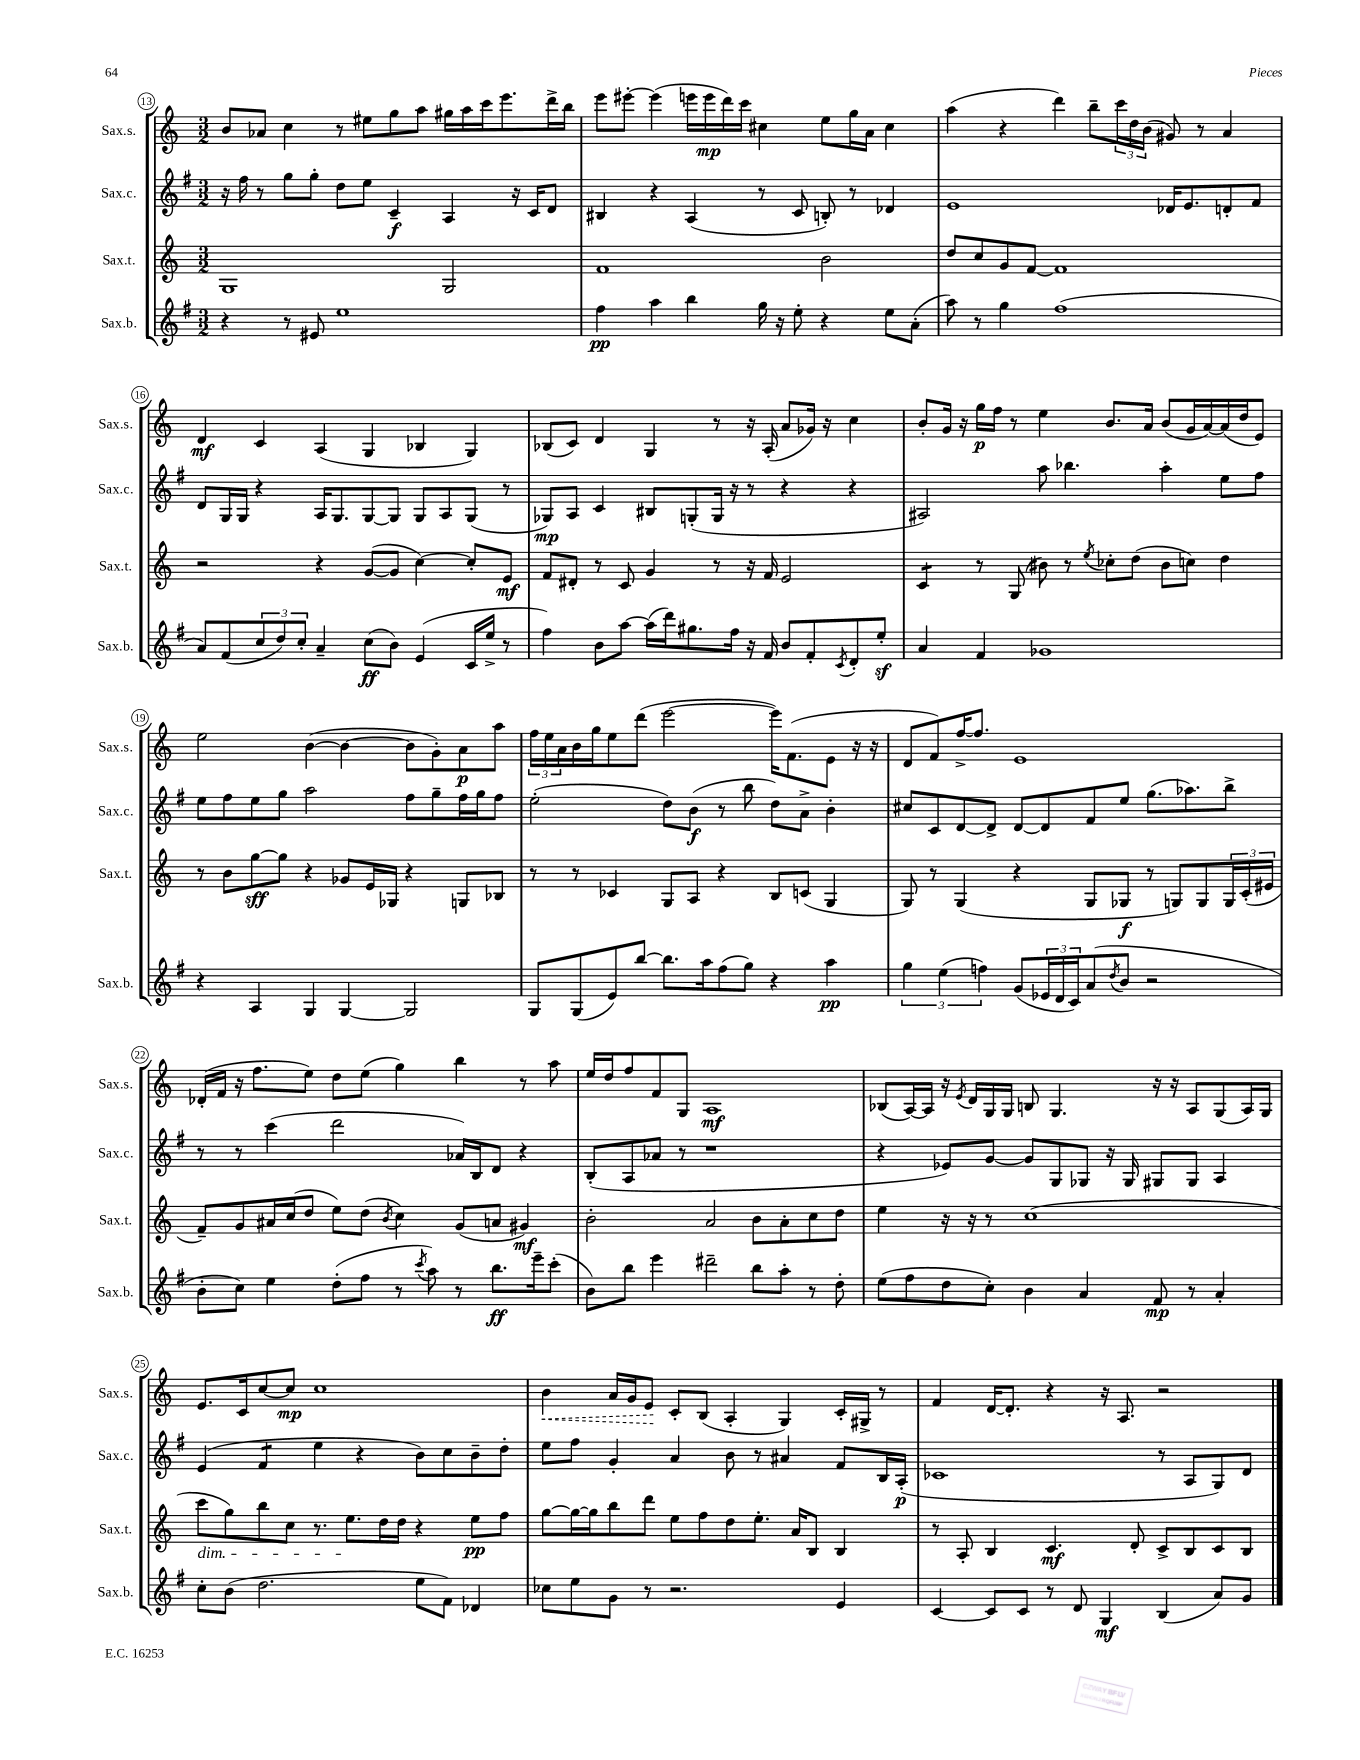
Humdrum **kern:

**kern	**kern	**kern	**kern
*staff4	*staff3	*staff2	*staff1
*clefG2	*clefG2	*clefG2	*clefG2
*k[f#]	*k[]	*k[f#]	*k[]
*M3/2	*M3/2	*M3/2	*M3/2
4r	1G	16r	8b
.	.	16ff#	.
.	.	8r	8a-
8r	.	8gg	4cc
8e#	.	8gg'	.
1ee	.	8dd	8r
.	.	8ee	8ee#
.	.	4c~	8gg
.	.	.	8aa
.	2G	4A	16gg#
.	.	.	16aa
.	.	.	16ccc
.	.	.	8.eee
.	.	16r	.
.	.	16c	.
.	.	8d	16ddd^
.	.	.	16bb
=	=	=	=
4ff#	1f	4B#	8eee
.	.	.	[8eee#'
4aa	.	4r	(4eee#]
4bb	.	(4A	16eee
.	.	.	16eee
.	.	.	16ddd)
.	.	.	16ccc
16gg	.	8r	4cc#
16r	.	.	.
8ee'	.	8c	.
4r	2b	8B')	8ee
.	.	8r	16gg
.	.	.	16a
8ee	.	4d-	4cc#
(8a'	.	.	.
=	=	=	=
8aa)	8dd	1e	(4aa
8r	8cc	.	.
4gg	8g	.	4r
.	[8f	.	.
(1ff#	1f]	.	4ddd)
.	.	.	8bb~
.	.	.	24ccc
.	.	.	24dd
.	.	.	(24b
.	.	16d-	8g#)
.	.	8.e	.
.	.	.	8r
.	.	8d'	4a
.	.	8f#	.
=	=	=	=
8a)	2r	8d	4d
(8f#	.	16G	.
.	.	16G	.
12cc	.	4r	4c
12dd)	.	.	.
12cc'	.	.	.
4a~	4r	16A	(4A
.	.	8.G	.
(8cc	([8g	[8G	4G
8b)	8g]	8G]	.
(4e	[4cc)	8G	4B-
.	.	8A	.
16c	8cc']	(8G	4G)
16ee^	.	.	.
8r	8e	8r	.
=	=	=	=
4ff#)	8f	8G-)	(8B-
.	8d#'	8A	8c)
8b	8r	4c	4d
[8aa	8c	.	.
(16aa]	4g	8B#	4G
16ddd)	.	.	.
8.gg#	.	(8G'	.
.	8r	16G	8r
16ff#	.	16r	.
16r	16r	8r	16r
16f#	16f	.	(16A'
8b	2e	4r	8a
8f#'	.	.	16g-)
.	.	.	16r
8qc	.	.	.
8d'	.	4r	4cc
8ee'	.	.	.
=	=	=	=
4a	4c	2A#)	8b'
.	.	.	16g
.	.	.	16r
4f#	8r	.	16gg
.	.	.	16ff
.	(8G	.	8r
1g-	8b#)	8aa	4ee
.	8r	4.bb-	.
.	8qee	.	.
.	8cc-'	.	8.b
.	(8dd	.	.
.	.	.	16a
.	8b#	4aa'	(8b
.	8cc)	.	16g
.	.	.	[16a)
.	4dd	8ee	(16a]
.	.	.	16dd
.	.	8ff#	8e)
=	=	=	=
4r	8r	8ee	2ee
.	8b	8ff#	.
4A	[8gg	8ee	.
.	8gg]	8gg	.
4G	4r	2aa	([4b
[4G	8g-	.	4b_
.	16e	.	.
.	16G-	.	.
2G]	4r	8ff#	8b]
.	.	8gg~	8g')
.	8G	16ff#	8a
.	.	16gg	.
.	8B-	8ff#	8aa
=	=	=	=
8G	8r	(2ee'	24ff
.	.	.	24ee
.	.	.	24a
(8G	8r	.	16b
.	.	.	16gg
8e)	4c-	.	8ee
[8bb	.	.	(8ddd
8.bb]	8G	8dd)	[2eee
.	8A	(8b	.
16aa	.	.	.
(8ff#	4r	8r	.
8gg)	.	8bb	.
4r	8B	8dd)	16eee])
.	.	.	(8.f
.	(8c	8a^	.
4aa	4G	4b'	8e
.	.	.	16r
.	.	.	16r
=	=	=	=
6gg	8G)	8cc#	8d
.	8r	8c	8f)
(6ee	.	.	.
.	(4G	[8d	[16ff^
.	.	.	8.ff]
6ff)	.	.	.
.	.	8d^]	.
(8g	4r	[8d	1e
24e-	.	8d]	.
24d	.	.	.
24c)	.	.	.
(8a	8G	8f#	.
8qdd	.	.	.
8b	8G-	8ee	.
2r	8r	(8.gg	.
.	8G)	.	.
.	.	8.aa-)	.
.	8G	.	.
.	24G	8bb^	.
.	(24c'	.	.
.	24e#	.	.
=	=	=	=
8b'	8f~)	8r	(16d-'
.	.	.	16f
8cc)	8g	8r	16r
.	.	.	8.ff
4ee	16a#	(4ccc	.
.	(16cc	.	.
.	8dd	.	8ee)
(8dd'	8ee)	2ddd	8dd
8ff#	(8dd	.	(8ee
.	8qb	.	.
8r	4cc)	.	4gg)
8qccc	.	.	.
8aa)	.	.	.
8r	(8g	16a-)	4bb
.	.	16B	.
8.bb	8a	8d	.
.	4g#)	4r	8r
16eee~	.	.	.
(8ccc'	.	.	8aa
=	=	=	=
8b)	2b'	(8B'	16ee
.	.	.	16dd
8bb	.	8A	8ff
4eee	.	8a-	8f
.	.	8r	8G
2ddd#~	2a	1r	1A
8bb	8b	.	.
8aa'	8a'	.	.
8r	8cc	.	.
8dd'	8dd	.	.
=	=	=	=
(8ee	4ee	4r	(8B-
8ff#	.	.	[16A)
.	.	.	16A]
8dd	16r	8e-)	16r
.	.	.	8qe
.	16r	.	16d
8cc')	8r	[8g	16G
.	.	.	16G
4b	(1cc	8g]	8B
.	.	8G	4.G
4a	.	8G-	.
.	.	16r	.
.	.	16G-	.
8f#	.	8G#	16r
.	.	.	16r
8r	.	8G#	8A
4a'	.	4A	(8G
.	.	.	16A)
.	.	.	16G
=	=	=	=
8cc'	8ccc	(4e	8.e
(8b	8gg)	.	.
.	.	.	16c
2.dd	8bb	4f#	[8cc
.	8cc	.	8cc]
.	8.r	4ee	1cc
.	8.ee	.	.
.	.	4r	.
.	16dd	.	.
.	16dd	.	.
8ee	4r	8b)	.
8f#)	.	8cc	.
4d-	8ee	8b~	.
.	8ff	8dd'	.
=	=	=	=
8cc-	[8gg	8ee	4b
8ee	16gg_	8ff#	.
.	16gg]	.	.
8g	8bb	4g'	16a
.	.	.	16g
8r	8ddd	.	8e
2.r	8ee	4a	8c'
.	8ff	.	(8B
.	8dd	8b	4A'
.	8.ee'	8r	.
.	.	4a#	4G)
.	16a	.	.
.	8B	.	.
4e	4B	8f#	16c'
.	.	.	16G#^
.	.	16B	8r
.	.	(16A'	.
=	=	=	=
[4c	8r	1c-	4f
.	8A'	.	.
8c]	4B	.	[16d
.	.	.	8.d']
8c	.	.	.
8r	4.c	.	4r
8d	.	.	.
4G	.	.	16r
.	.	.	8.A
.	8d'	.	.
(4B	8c^	8r	2r
.	8B	8A	.
8a)	8c	8G)	.
8g	8B	8d	.
==	==	==	==
*-	*-	*-	*-
